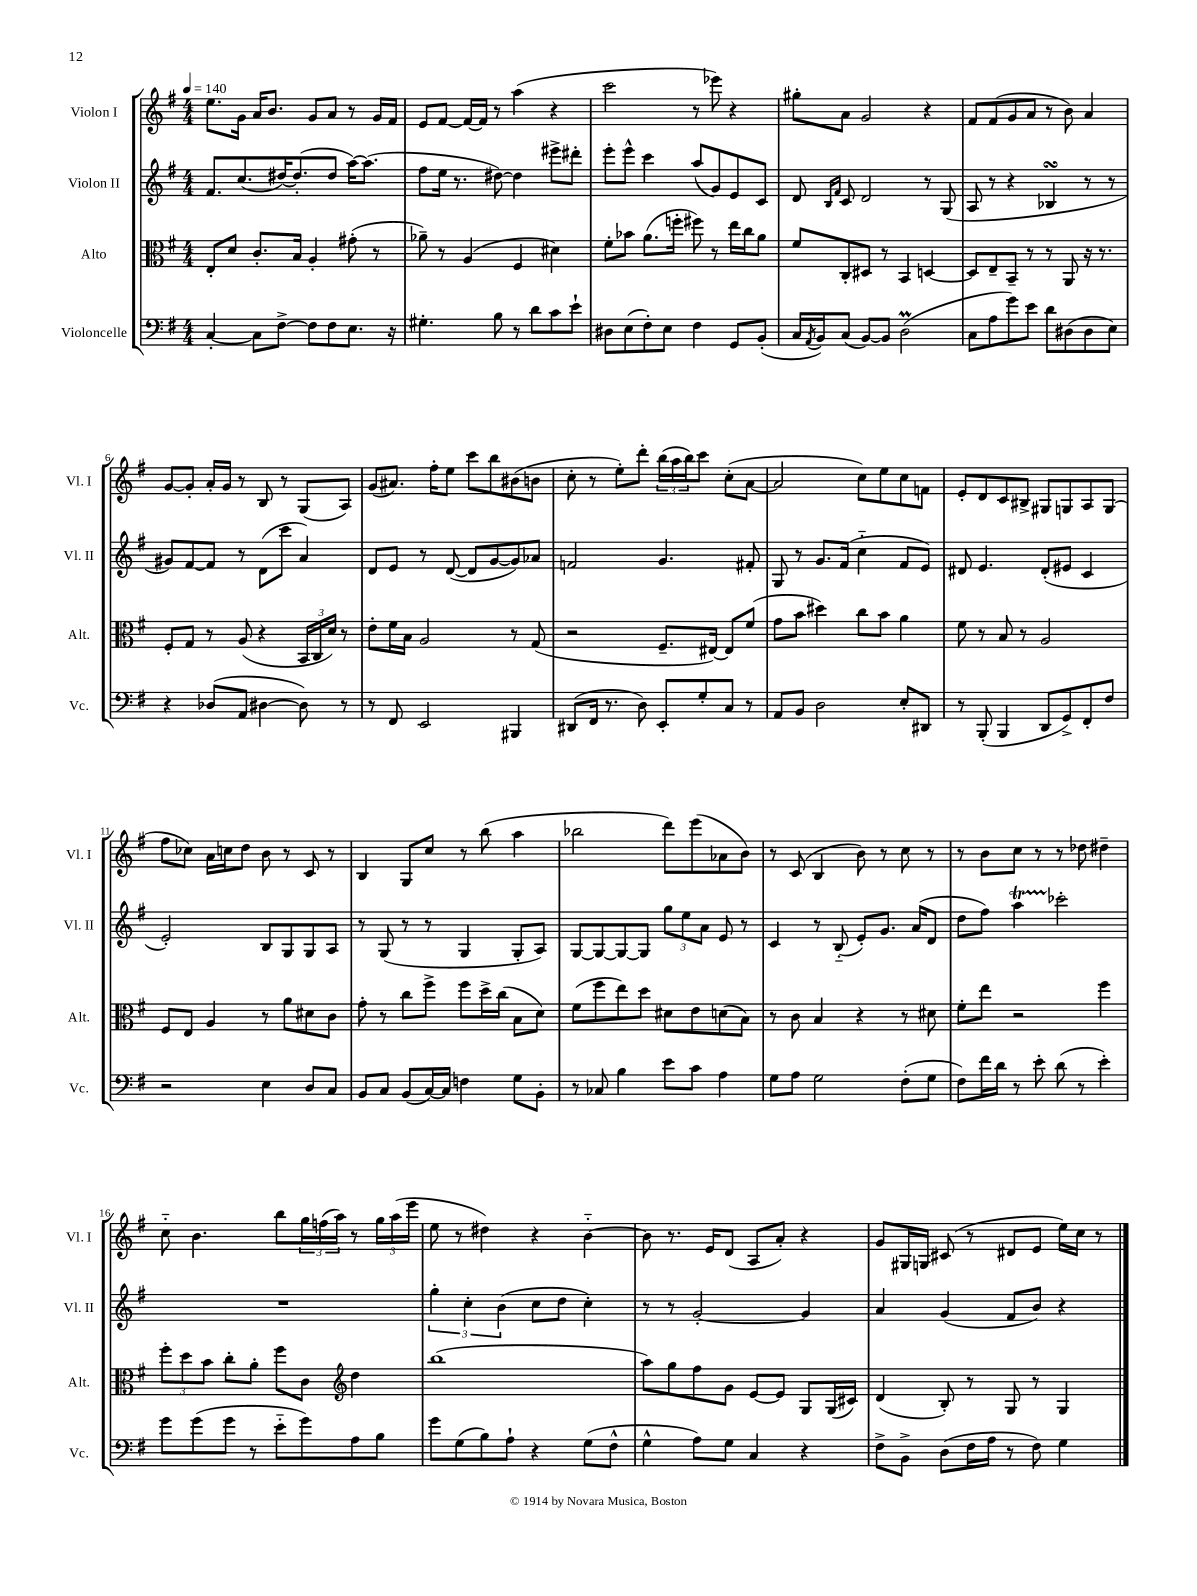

**kern	**kern	**kern	**kern
*staff4	*staff3	*staff2	*staff1
*clefF4	*clefC3	*clefG2	*clefG2
*k[f#]	*k[f#]	*k[f#]	*k[f#]
*M4/4	*M4/4	*M4/4	*M4/4
*MM140	*MM140	*MM140	*MM140
[4C'	8E'	8.f#	8.ee
.	8d	.	.
.	.	(8.cc	16g
8C]	8.c'	.	16a
.	.	.	8.b
[8F#^	.	[16dd#)	.
.	16B	(8.dd#']	.
8F#]	4A'	.	8g
8F#	.	8dd#	8a
8.E	(8g#'	[16aa)	8r
.	.	(8.aa]	.
.	8r	.	16g
16r	.	.	16f#
=	=	=	=
4.G#'	8a-~)	8ff#	8e
.	8r	16ee	[8f#
.	.	8.r	.
.	(4A	.	16f#_
.	.	.	16f#]
8B	.	[8dd#)	8r
8r	4F#	4dd#]	(4aa
8d	.	.	.
8c	4d#)	8eee#^	4r
8e`	.	8ddd#'	.
=	=	=	=
8D#	8f#'	8eee'	2ccc
(8E	8b-	8eee^^	.
8F#')	(8.a	4ccc	.
8E	.	.	.
.	16ff'	.	.
4F#	8ff#)	(8aa	8r
.	8r	8g)	8eee-)
8GG	16ee	8e	4r
.	16cc	.	.
(8BB'	8a	8c	.
=	=	=	=
16C	8f#	8d	8gg#'
8qAA	.	.	.
16BB)	.	.	.
.	.	16qqB	.
.	.	16qqf#	.
(8C	8C'	8c	8a
[8BB)	8D#	2d	2g
8BB]	8r	.	.
(2D	4BB	.	.
.	[4D	8r	4r
.	.	(8G	.
=	=	=	=
8C	8D]	8A	8f#
8A	8E~	8r	(8f#
8g)	8BB~	4r	8g
8e	8r	.	8a
8d	8r	4B-	8r
(8D#	8AA	.	8b)
8D#	16r	8r	4a
.	8.r	.	.
8E)	.	8r	.
=	=	=	=
4r	8F#'	8g#)	[8g
.	8G	[8f#	8g']
(8D-	8r	8f#]	16a'
.	.	.	16g
8AA	(8A	8r	8r
[4D#	4r	(8d	8B
.	.	8ccc	8r
8D#])	24BB	4a)	(8G
.	24C	.	.
.	24d)	.	.
8r	8r	.	8A)
=	=	=	=
8r	8e'	8d	(8g
8FF#	16f#	8e	8.a#)
.	16B	.	.
2EE	2A	8r	.
.	.	.	16ff#'
.	.	([8d	8ee
.	.	8d]	8ccc
.	.	[8g	8bb
4BBB#	8r	8g])	(8b#
.	(8G	8a-	8b
=	=	=	=
(8DD#	2r	2f	8cc'
16FF#	.	.	8r
8.r	.	.	.
.	.	.	8ee')
8D)	.	.	8ddd'
8EE'	8.F#~	4.g	(24bb
.	.	.	24aa
.	.	.	24bb)
8G'	.	.	8ccc
.	[16E#)	.	.
8C	8E#]	.	(8cc'
8r	(8f#	8f#'	[8a
=	=	=	=
8AA	8g	8G	2a]
8BB	8b	8r	.
2D	4dd#)	8.g	.
.	.	(16f#	.
.	8cc	4cc'~	8cc)
.	8b	.	8ee
8E'	4a	8f#	8cc
8DD#	.	8e)	8f
=	=	=	=
8r	8f#	8d#	8e'
(8BBB'	8r	4.e	8d
4BBB	8B	.	8c
.	8r	.	8B#^
8DD	2A	(8d#'	8G#
8GG^)	.	8e#	8G
8FF#'	.	4c	8A
8F#	.	.	(8G
=	=	=	=
2r	8F#	2e')	8ff#
.	8E	.	8cc-)
.	4A	.	16a
.	.	.	16cc
.	.	.	8dd
4E	8r	8B	8b
.	8a	8G	8r
8D	8d#	8G	8c
8C	8c	8A	8r
=	=	=	=
8BB	8g'	8r	4B
8C	8r	(8G	.
(8BB	8cc	8r	8G
[16C)	8ff#^	8r	8cc
16C]	.	.	.
4F	8ff#	4G	8r
.	16dd^	.	(8bb
.	(16cc	.	.
8G	8B	8G'	4aa
8BB'	8d)	8A)	.
=	=	=	=
8r	(8f#	[8G	2bb-
8C-	8ff#	8G_	.
4B	8ee)	8G_	.
.	8dd	8G]	.
8e	8d#	12gg	8ddd)
.	.	12ee	.
8c	8e	.	(8eee
.	.	12a	.
4A	(8d	8e	8a-
.	8B)	8r	8b)
=	=	=	=
8G	8r	4c	8r
8A	8c	.	(8c
2G	4B	8r	4B
.	.	(8B'~	.
.	4r	8e')	8b)
.	.	8.g	8r
(8F#'	8r	.	8cc
.	.	(16a	.
8G	8d#	8d	8r
=	=	=	=
8F#)	8f#'	8dd	8r
16f#	8ee	8ff#)	8b
16d	.	.	.
8r	2r	4aa	8cc
8e'	.	.	8r
(8d	.	2ccc-'	8r
8r	.	.	8dd-
4e')	4ff#	.	4dd#~
=	=	=	=
8g	12ff#'	1r	8cc'~
.	12dd	.	.
(8g	.	.	4.b
.	12b	.	.
8g	8cc'	.	.
8r	8a'	.	.
8e'~	8ff#	.	8bb
8g)	8c	.	24gg
.	.	.	(24ff
.	.	.	24aa)
*	*clefG2	*	*
8A	4dd	.	8r
8B	.	.	24gg
.	.	.	(24aa
.	.	.	24eee
=	=	=	=
8g	(1bb	6gg'	8ee
(8G	.	.	8r
.	.	6cc'	.
8B)	.	.	4dd#)
.	.	(6b	.
8A`	.	.	.
4r	.	8cc	4r
.	.	8dd	.
(8G	.	4cc')	[4b'~
8F#^^	.	.	.
=	=	=	=
4G^^	8aa)	8r	8b]
.	8gg	8r	8.r
8A)	8ff#	[2g'	.
.	.	.	16e
8G	8g	.	(8d
4C	[8e	.	8A
.	8e]	.	8a')
4r	8G	4g]	4r
.	(16G	.	.
.	16c#)	.	.
=	=	=	=
8F#^	(4d	4a	8g
8BB^	.	.	16G#
.	.	.	16G
(8D	8B')	(4g	(8c#
16F#	8r	.	8r
16A	.	.	.
8r	8G	8f#	8d#
8F#)	8r	8b)	8e
4G	4G	4r	16ee)
.	.	.	16cc
.	.	.	8r
==	==	==	==
*-	*-	*-	*-
